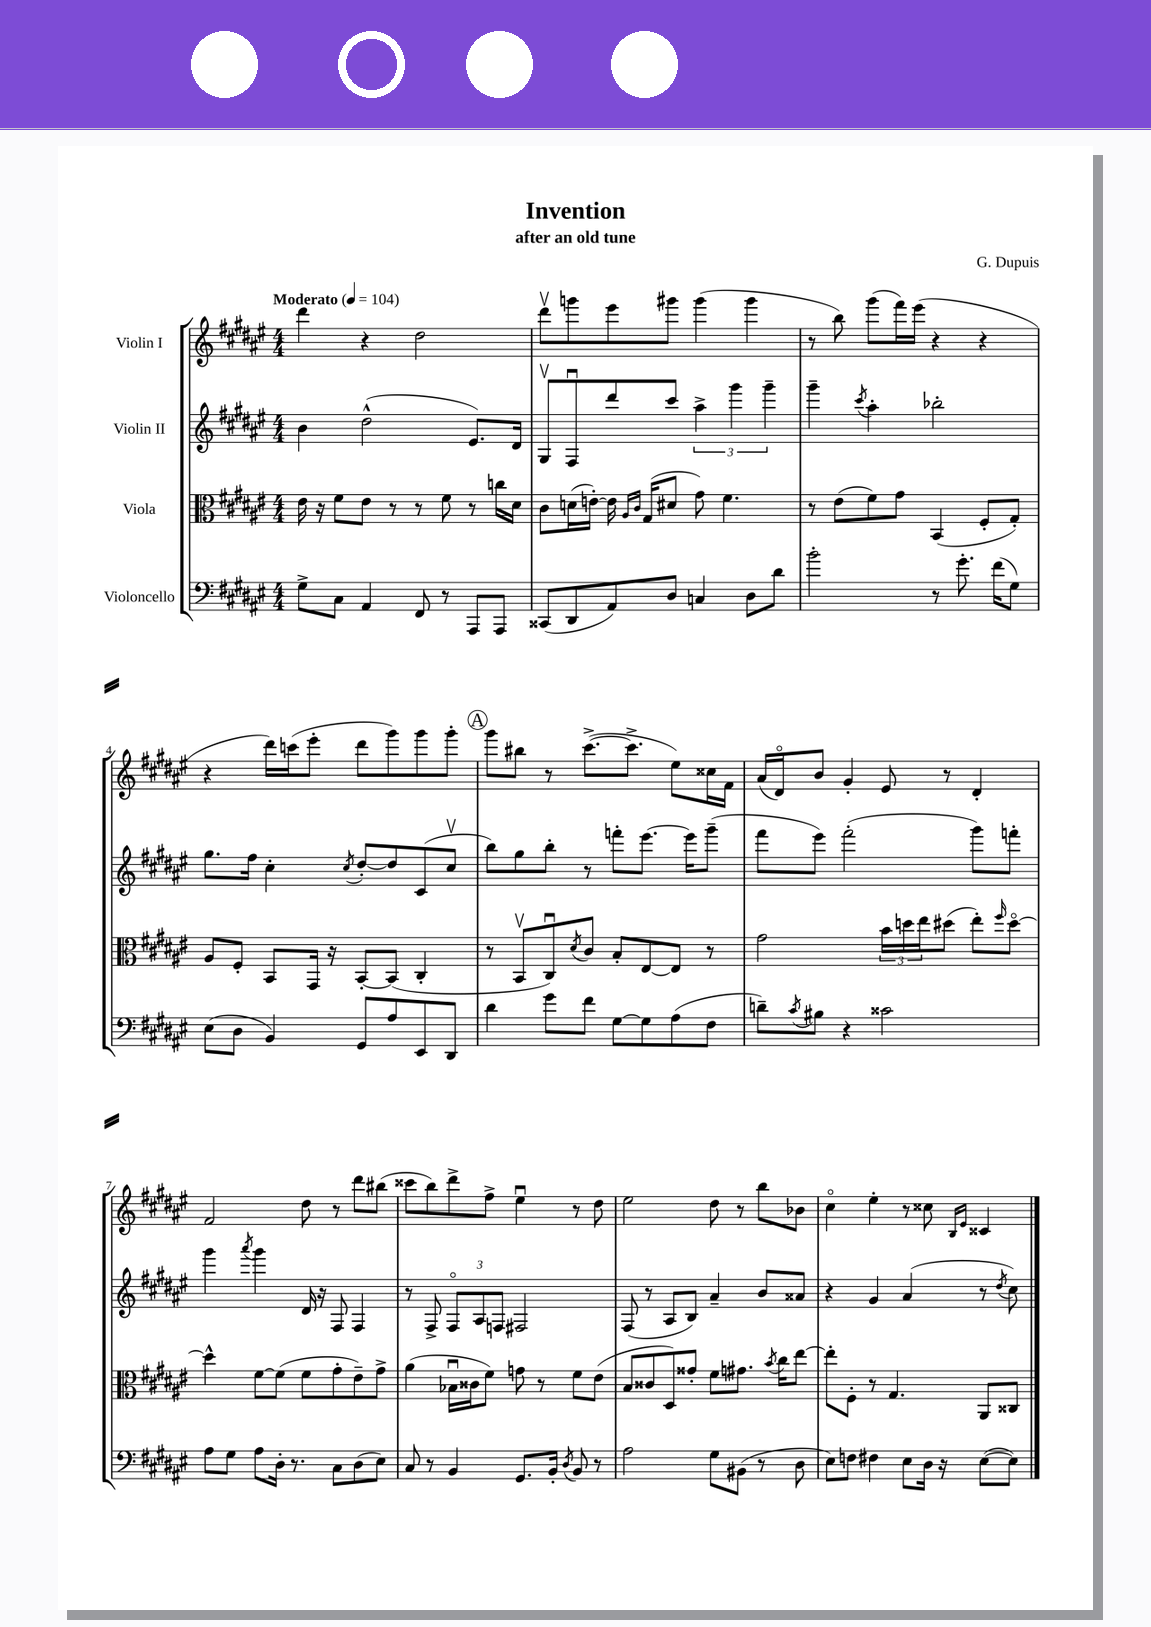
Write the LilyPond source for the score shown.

\header { title = "Invention" composer = "G. Dupuis" subtitle = "after an old tune" }
<<
\new StaffGroup <<
\new Staff = "s0" \with { instrumentName = "Violin I" } {
    \clef treble \key fis \major \numericTimeSignature \time 4/4 \tempo "Moderato" 4 = 104
    dis'''4 r4 dis''2 |
    dis'''8\upbow g'''8 eis'''8 gis'''8 gis'''4( gis'''4 |
    r8 b''8) gis'''8( fis'''16) eis'''16( r4 r4 |
    r4 dis'''16) c'''16( eis'''8-. dis'''8 gis'''8) gis'''8 gis'''8-. |
    \mark \markup { \circle "A" } gis'''8 bis''8 r8 cis'''8.~->( cis'''8.-> eis''8) cisis''16 fis'16 |
    ais'16( dis'16\flageolet) b'8 gis'4-. eis'8 r8 dis'4-. |
    fis'2 dis''8 r8 dis'''8 bis''8( |
    cisis'''8 b''8) dis'''8-> fis''8-> eis''4\downbow r8 dis''8 |
    eis''2 dis''8 r8 b''8 bes'8 |
    cis''4\flageolet eis''4-. r8 cisis''8 \grace { b16 eis'16 } cisis'4 \bar "|." |
}
\new Staff = "s1" \with { instrumentName = "Violin II" } {
    \clef treble \key fis \major \numericTimeSignature \time 4/4
    b'4 dis''2-^( eis'8.) dis'16 |
    gis8\upbow fis8\downbow dis'''8 cis'''8 \tuplet 3/2 { ais''4-> gis'''4 gis'''4-- } |
    gis'''4-- \acciaccatura { cis'''8 } ais''4-. bes''2-. |
    gis''8. fis''16 cis''4-. \acciaccatura { cis''8 } dis''8~-. dis''8 cis'8( cis''8\upbow |
    \mark \markup { \circle "A" } b''8) gis''8 b''8-. r8 f'''8-. eis'''8.~ eis'''16 gis'''8--( |
    fis'''8 eis'''8) fis'''2-.( gis'''8) f'''8-. |
    gis'''4 \acciaccatura { ais'''8 } gis'''4 dis'16 r16 fis8 fis4 |
    r8 fis8-> \tuplet 3/2 { fis8\flageolet ais8 f8 } fis2 |
    fis8( r8 ais8 b8) ais'4-- b'8 aisis'8 |
    r4 gis'4 ais'4( r8 \acciaccatura { dis''8 } cis''8) \bar "|." |
}
\new Staff = "s2" \with { instrumentName = "Viola" } {
    \clef alto \key fis \major \numericTimeSignature \time 4/4
    eis'16 r16 fis'8 eis'8 r8 r8 fis'8 r8 c''16 dis'16 |
    cis'8 d'16( e'16~-.) e'16 \grace { ais16 cis'16 } gis16( dis'8 gis'8) fis'4. |
    r8 eis'8( fis'8) gis'8 b,4( fis8-. gis8-.) |
    ais8 fis8-. b,8 gis,16 r16 b,8~-. b,8( cis4-. |
    \mark \markup { \circle "A" } r8 b,8\upbow cis8\downbow) \acciaccatura { dis'8 } cis'8 b8-. eis8~ eis8 r8 |
    gis'2 \tuplet 3/2 { b'16 d''16 eis''16 } dis''8( eis''8-.) \grace { fis''16 } dis''8~\flageolet |
    dis''4-^ fis'8~ fis'8( fis'8 gis'8-. eis'8--) gis'8-> |
    ais'4( bes16\downbow cisis'16 fis'8) g'8 r8 fis'8 eis'8( |
    b8 cisis'8 dis8) gisis'8-. fis'8 gis'8. \acciaccatura { b'8 } cis''16 eis''8~ |
    eis''8-. fis8-. r8 gis4. ais,8 cisis8 \bar "|." |
}
\new Staff = "s3" \with { instrumentName = "Violoncello" } {
    \clef bass \key fis \major \numericTimeSignature \time 4/4
    gis8-> cis8 ais,4 fis,8 r8 ais,,8 ais,,8 |
    cisis,8( dis,8 ais,8) dis8 c4 dis8 dis'8 |
    b'2-. r8 gis'8.-. fis'16( gis8) |
    eis8( dis8 b,4) gis,8 ais8 eis,8 dis,8 |
    \mark \markup { \circle "A" } dis'4 gis'8 fis'8 gis8~ gis8 ais8( fis8 |
    d'8--) \acciaccatura { cis'8 } bis8 r4 cisis'2 |
    ais8 gis8 ais8 dis16-. r8. cis8 dis8( eis8) |
    cis8 r8 b,4 gis,8. b,16-. \acciaccatura { dis8 } b,8 r8 |
    ais2 gis8 bis,8( r8 dis8 |
    eis8) f8 fis4 eis8 dis16 r16 eis8~( eis8) \bar "|." |
}
>>
>>
